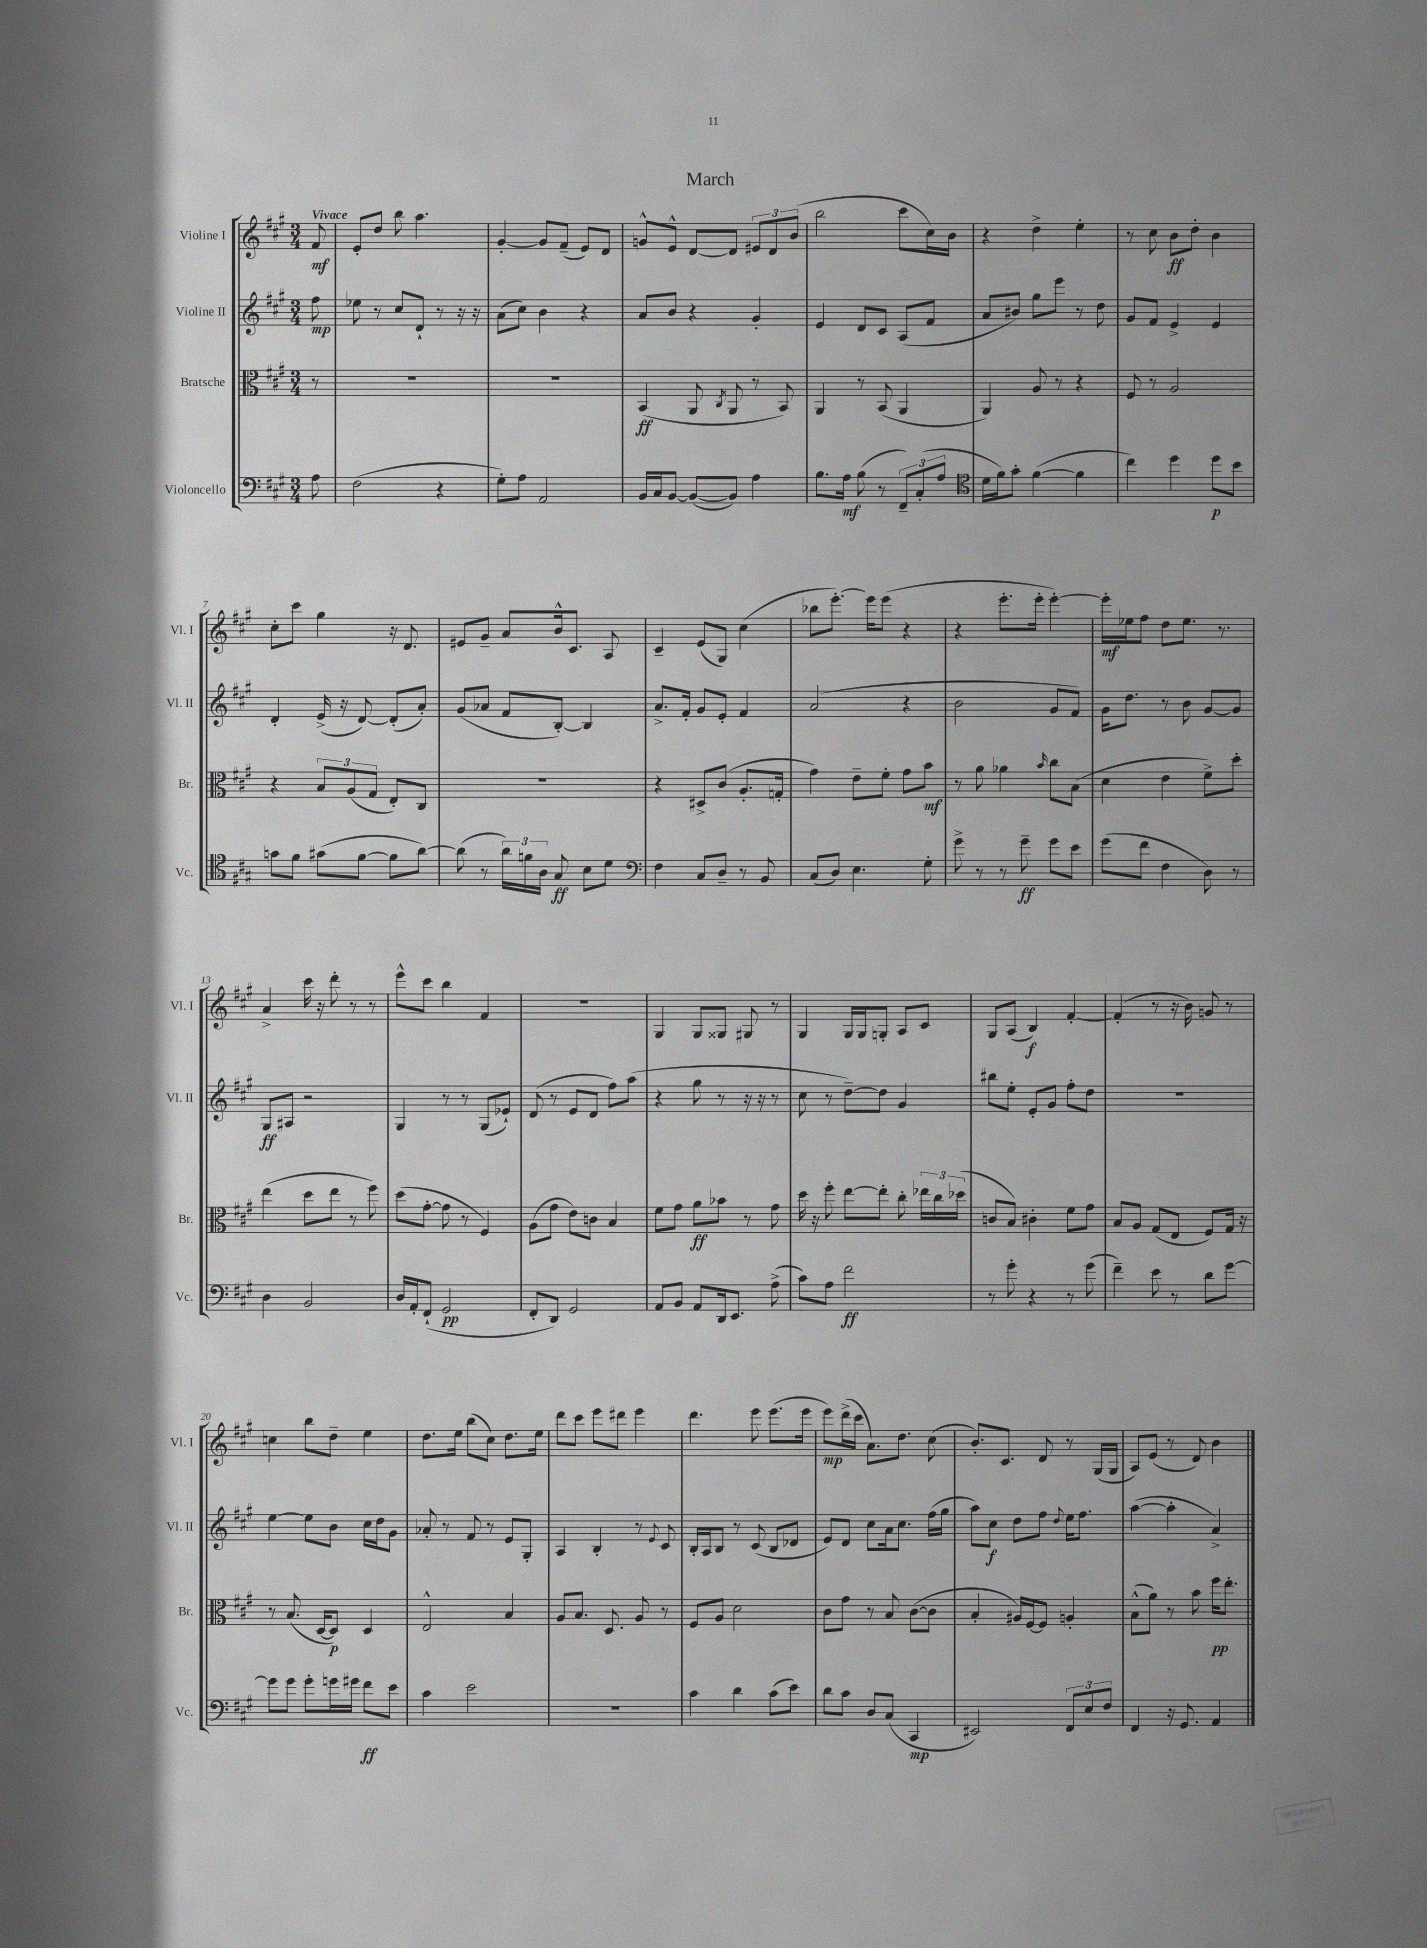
\header { title = "March" }
<<
\new StaffGroup <<
\new Staff = "s0" \with { instrumentName = "Violine I" shortInstrumentName = "Vl. I" } {
    \clef treble \key a \major \numericTimeSignature \time 3/4 \partial 8 \tempo "Vivace"
    \autoBeamOff fis'8\mf |
    e'8[-. d''8] b''8 a''4. |
    gis'4~-. gis'8[ fis'8]--( e'8[) d'8] |
    g'8[-^ e'8]-^ d'8[~ d'8] \tuplet 3/2 { eis'8[ d'8 b'8]( } |
    b''2 cis'''8[ cis''16) b'16] |
    r4 d''4-> e''4-. |
    r8 cis''8 b'8[\ff d''8]-. b'4 |
    cis''8[-. cis'''8] gis''4 r16 d'8. |
    eis'8[ gis'8]-- a'8[ b'16-^ cis'8.] a8 |
    cis'4-- e'8[( gis8]) cis''4( |
    bes''8[ e'''8.]~-.) e'''16[ e'''8]( r4 |
    r4 e'''8.[-. e'''16]-. e'''4~-.) |
    e'''16[-.\mf ees''16 fis''8] d''8[ ees''8.] r8. |
    a'4-> cis'''16 r16 d'''8-. r8 r8 |
    e'''8[-^ cis'''8] b''4 fis'4 |
    R2. |
    gis4 gis8[ gisis8] gis8 r8 |
    gis4 gis16[ gis16 g8]-. a8[ cis'8] |
    gis8[ a8]( b4\f) fis'4~-. |
    fis'4-.( r8 r16 b'16) g'8 r8 |
    c''4 b''8[ d''8]-- e''4 |
    d''8.[ e''16] b''8[( cis''8]) d''8.[ e''16] |
    d'''8[ cis'''8] e'''8[ dis'''8] e'''4 |
    d'''4. e'''8 e'''8.[( e'''16] |
    e'''8[\mp) d'''16->( cis'''16] a'8.[) d''8.] cis''8( |
    b'8.[-.) cis'8.] d'8 r8 gis16[( gis16] |
    a8[) e'8]( r8 d'8) b'4 \bar "|." |
}
\new Staff = "s1" \with { instrumentName = "Violine II" shortInstrumentName = "Vl. II" } {
    \clef treble \key a \major \numericTimeSignature \time 3/4 \partial 8
    \autoBeamOff fis''8\mp |
    ees''8 r8 cis''8[ d'8]-! r8 r16 r16 |
    a'8[( cis''8]) b'4 r4 |
    a'8[ b'8] r4 gis'4-. |
    e'4 d'8[ cis'8] a8[( fis'8] |
    a'8[ bis'8]) gis''8[ e'''8] r8 d''8 |
    gis'8[ fis'8] e'4-> e'4 |
    d'4-. e'16->( r16 d'8~) d'8[-.( a'8]-.) |
    gis'8[( aes'8] fis'8[ b8]~-.) b4 |
    a'8.[-> fis'16]-. gis'8[ e'8]-. fis'4 |
    a'2( r4 |
    b'2 gis'8[ fis'8]) |
    gis'16[ d''8.] r8 b'8 gis'8[~ gis'8] |
    gis8[\ff ais8] r2 |
    gis4 r8 r8 gis8[( ees'8]-!) |
    d'8( r8 e'8[ d'8] fis''8[) a''8]( |
    r4 gis''8 r8 r16 r16 r8 |
    cis''8 r8 d''8[~--) d''8] gis'4 |
    bis''8[ e''8]-. e'8[-. gis'8] fis''8[-. d''8] |
    R2. |
    e''4~ e''8[ b'8] cis''16[ d''16 gis'8] |
    aes'8-. r8 fis'8 r8 e'8[ gis8]-. |
    a4 b4-. r8 \appoggiatura { e'8 } cis'8 |
    b16[-. a16 b8] r8 cis'8( b8[ des'8] |
    e'8[) d'8] cis''8[ a'16 cis''8.] fis''16[( gis''16] |
    a''8[) cis''8]\f d''8[ fis''8] \appoggiatura { d''8 } e''16[ fis''8.] |
    a''4~( a''4-. a'4->) \bar "|." |
}
\new Staff = "s2" \with { instrumentName = "Bratsche" shortInstrumentName = "Br." } {
    \clef alto \key a \major \numericTimeSignature \time 3/4 \partial 8
    \autoBeamOff r8 |
    R2. |
    R2. |
    b,4\ff( a,8 \acciaccatura { cis8 } a,8 r8 b,8) |
    a,4 r8 b,8( a,4 |
    a,4) a8 r8 r4 |
    fis8 r8 a2 |
    r4 \tuplet 3/2 { b8[ a8( gis8] } e8[-.) cis8] |
    R2. |
    r4 dis8[-> cis'8]( a8.[-. g16]-. |
    gis'4) e'8[-- fis'8]-. gis'8[ b'8]\mf |
    r8 a'8 aes'4 \grace { b'16 } cis''8[ b8]( |
    d'4 e'4 fis'8[->) d''8]-. |
    e''4( d''8[ e''8] r8 fis''8) |
    d''8[( gis'8]~-. gis'8 r8 fis4) |
    a8[( gis'8] e'8[) c'8] b4 |
    fis'8[ gis'8] a'8[\ff bes'8] r8 gis'8 |
    d''16 r16 fis''8-. e''8[~ e''8]-. cis''8-. \tuplet 3/2 { ees''16[ cis''16 des''16]( } |
    c'8[ b8]) cis'4-. fis'8[ gis'8] |
    b8[ a8] gis8[( e8] fis8[) gis16] r16 |
    r8 b8.( d16[~ d8]\p) d4 |
    e2-^ b4 |
    a8[ b8.] d8. a8 r8 |
    fis8[ a8] d'2 |
    cis'8[ gis'8] r8 b8 cis'8[~( cis'8] |
    b4-. ais16[) fis16~ fis8] a4-. |
    b8[-^( a'8]) r8 b'8 fis''16[\pp e''8.]-. \bar "|." |
}
\new Staff = "s3" \with { instrumentName = "Violoncello" shortInstrumentName = "Vc." } {
    \clef bass \key a \major \numericTimeSignature \time 3/4 \partial 8
    \autoBeamOff a8 |
    fis2( r4 |
    gis8[-.) a8] a,2 |
    b,16[ cis16 b,8]~ b,8[~( b,8]) a4 |
    b8.[ a16]\mf b8( r8 \tuplet 3/2 { fis,8[--) cis8-.( a8] } |
    \clef tenor d'16[ fis'16) gis'8]-. fis'4~( fis'4 |
    cis''4) d''4 d''8[\p b'8] |
    g'8[ fis'8] gis'8[( fis'8]~ fis'8[ a'8]~) |
    a'8( r8 \tuplet 3/2 { a'16[) f'16 a16] } gis8\ff b8[ d'8] |
    \clef bass fis4 cis8[ d8]-- r8 b,8 |
    cis8[( d8]) e4. gis8-. |
    gis'8-> r8 r8 gis'8--\ff gis'8[ e'8] |
    gis'8[( fis'8] fis4 d8) r8 |
    d4 b,2 |
    d16[ a,16-. fis,8]-!( gis,2\pp |
    fis,8[-. d,8]) gis,2 |
    a,8[ b,8] a,8[ d,16 e,8.] a8->( |
    cis'8[) a8] fis'2\ff |
    r8 gis'8-. r4 r8 gis'8( |
    fis'4--) e'8 r8 d'8[ gis'8]~ |
    gis'8[ gis'8] gis'8[-. g'16 gis'16] fis'8[\ff e'8] |
    cis'4 e'2 |
    R2. |
    cis'4 d'4 cis'8[( e'8]) |
    d'8[ cis'8] d8[ cis8]( cis,4\mp |
    eis,2) \tuplet 3/2 { fis,8[ e8 fis8] } |
    fis,4 r16 gis,8. a,4 \bar "|." |
}
>>
>>
